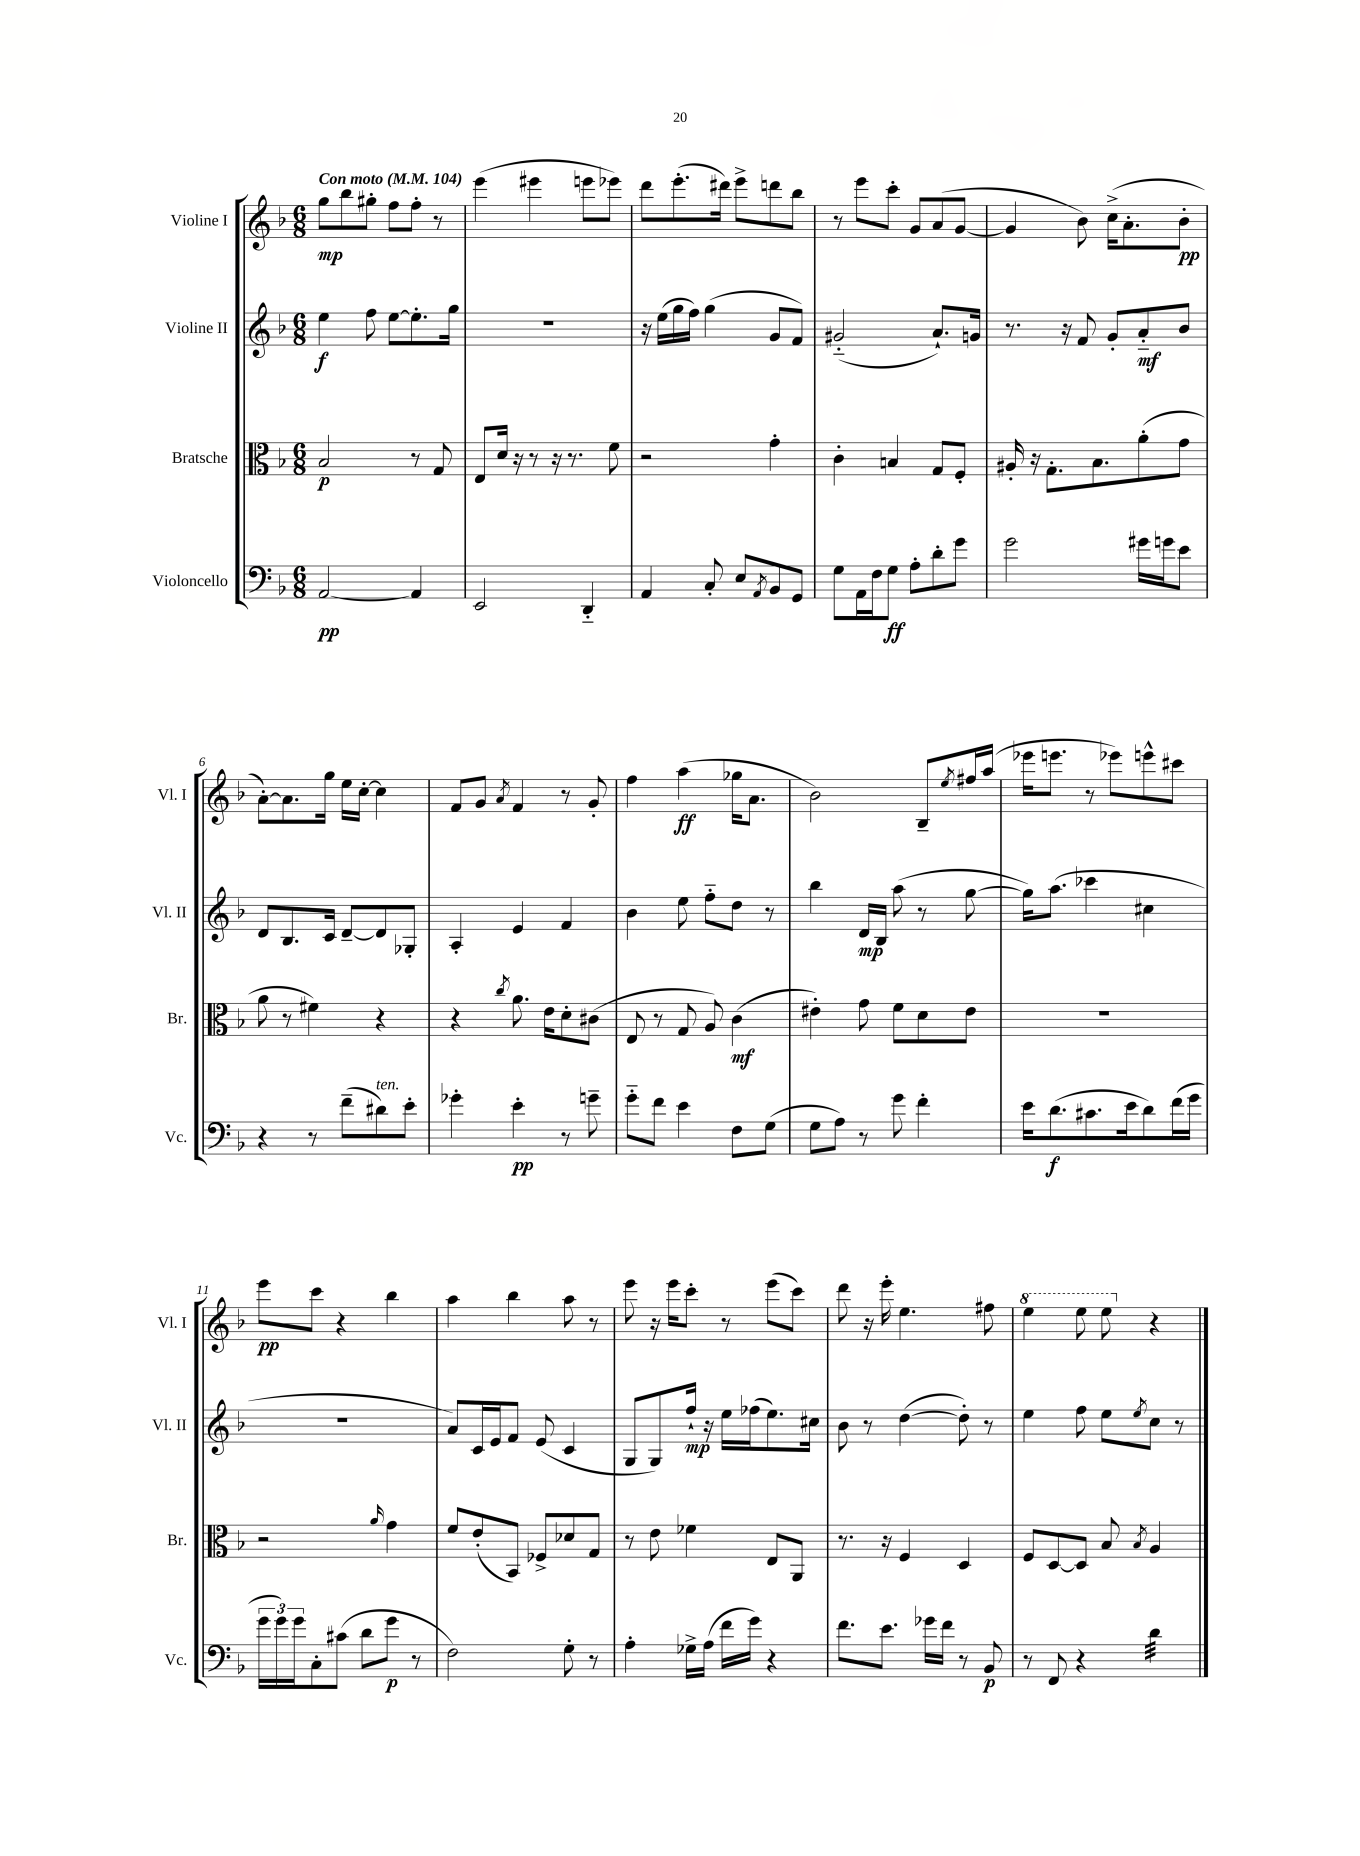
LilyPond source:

<<
\new StaffGroup <<
\new Staff = "s0" \with { instrumentName = "Violine I" shortInstrumentName = "Vl. I" } {
    \clef treble \key f \major \numericTimeSignature \time 6/8 \tempo "Con moto" 4 = 104
    g''8\mp bes''8 gis''8-. f''8 f''8-. r8 |
    e'''4( eis'''4 e'''8 ees'''8) |
    d'''8 e'''8.-.( dis'''16) e'''8-> d'''8 bes''8 |
    r8 e'''8 c'''8-. g'8 a'8( g'8~ |
    g'4 bes'8) c''16->( a'8.-. bes'8-.\pp |
    a'8~-.) a'8. g''16 e''16 c''16~-. c''4 |
    f'8 g'8 \acciaccatura { a'8 } f'4 r8 g'8-. |
    f''4 a''4\ff( ges''16 a'8. |
    bes'2) bes8-- \acciaccatura { e''8 } fis''16 a''16( |
    ees'''16 e'''8. r8 ees'''8) e'''8-^ cis'''8 |
    e'''8\pp c'''8 r4 bes''4 |
    a''4 bes''4 a''8 r8 |
    e'''8 r16 e'''16 c'''8-. r8 e'''8( c'''8) |
    d'''8 r16 e'''16-. e''4. fis''8 |
    \ottava #1 e'''4 e'''8 e'''8 \ottava #0 r4 \bar "|." |
}
\new Staff = "s1" \with { instrumentName = "Violine II" shortInstrumentName = "Vl. II" } {
    \clef treble \key f \major \numericTimeSignature \time 6/8
    e''4\f f''8 e''8~ e''8.-. g''16 |
    R2. |
    r16 e''16( g''16 f''16) g''4( g'8 f'8) |
    gis'2-_( a'8.-!) g'16 |
    r8. r16 f'8 g'8-. a'8-_\mf bes'8 |
    d'8 bes8. c'16 d'8~-- d'8 ges8-. |
    a4-. e'4 f'4 |
    bes'4 e''8 f''8-_ d''8 r8 |
    bes''4 d'16\mp bes16 a''8( r8 g''8~ |
    g''16) a''8.( ces'''4 cis''4 |
    R2. |
    a'8) c'16 e'16 f'8 e'8( c'4 |
    g8 g8) f''16-!\mp r16 e''16 fes''16( e''8.) cis''16 |
    bes'8 r8 d''4~( d''8-.) r8 |
    e''4 f''8 e''8 \acciaccatura { e''8 } c''8 r8 \bar "|." |
}
\new Staff = "s2" \with { instrumentName = "Bratsche" shortInstrumentName = "Br." } {
    \clef alto \key f \major \numericTimeSignature \time 6/8
    bes2\p r8 g8 |
    e8 d'16 r16 r8 r16 r8. f'8 |
    r2 g'4-. |
    c'4-. b4 g8 f8-. |
    ais16-. r16 g8.-. bes8. a'8-.( g'8 |
    a'8 r8 fis'4) r4 |
    r4 \acciaccatura { c''8 } a'8. e'16 d'8-. cis'8( |
    e8 r8 g8 a8) c'4\mf( |
    eis'4-.) g'8 f'8 d'8 eis'8 |
    R2. |
    r2 \grace { a'16 } g'4 |
    f'8 e'8-.( bes,8) fes8-> des'8 g8 |
    r8 e'8 fes'4 e8 a,8 |
    r8. r16 f4 d4 |
    f8 d8~ d8 bes8 \acciaccatura { bes8 } a4 \bar "|." |
}
\new Staff = "s3" \with { instrumentName = "Violoncello" shortInstrumentName = "Vc." } {
    \clef bass \key f \major \numericTimeSignature \time 6/8
    a,2~\pp a,4 |
    e,2 d,4-_ |
    a,4 c8-. e8 \acciaccatura { a,8 } bes,8 g,8 |
    g8 a,16 f16 g8\ff a8-. d'8-. g'8 |
    g'2 gis'16 g'16 e'8 |
    r4 r8 f'8--( dis'8^\markup { \italic "ten." }) e'8-. |
    ges'4-. e'4-.\pp r8 g'8-- |
    g'8-_ f'8 e'4 f8 g8( |
    g8 a8) r8 g'8 f'4-. |
    e'16 d'8.\f( cis'8. e'16 d'8) f'16( g'16 |
    \tuplet 3/2 { g'16 g'16) g'16 } c8-. cis'8( d'8 g'8\p r8 |
    f2) g8-. r8 |
    a4-. ges16-> a16( f'16 g'16) r4 |
    f'8. e'8. ges'16 f'16 r8 bes,8\p |
    r8 f,8 r4 d'4:32 \bar "|." |
}
>>
>>
